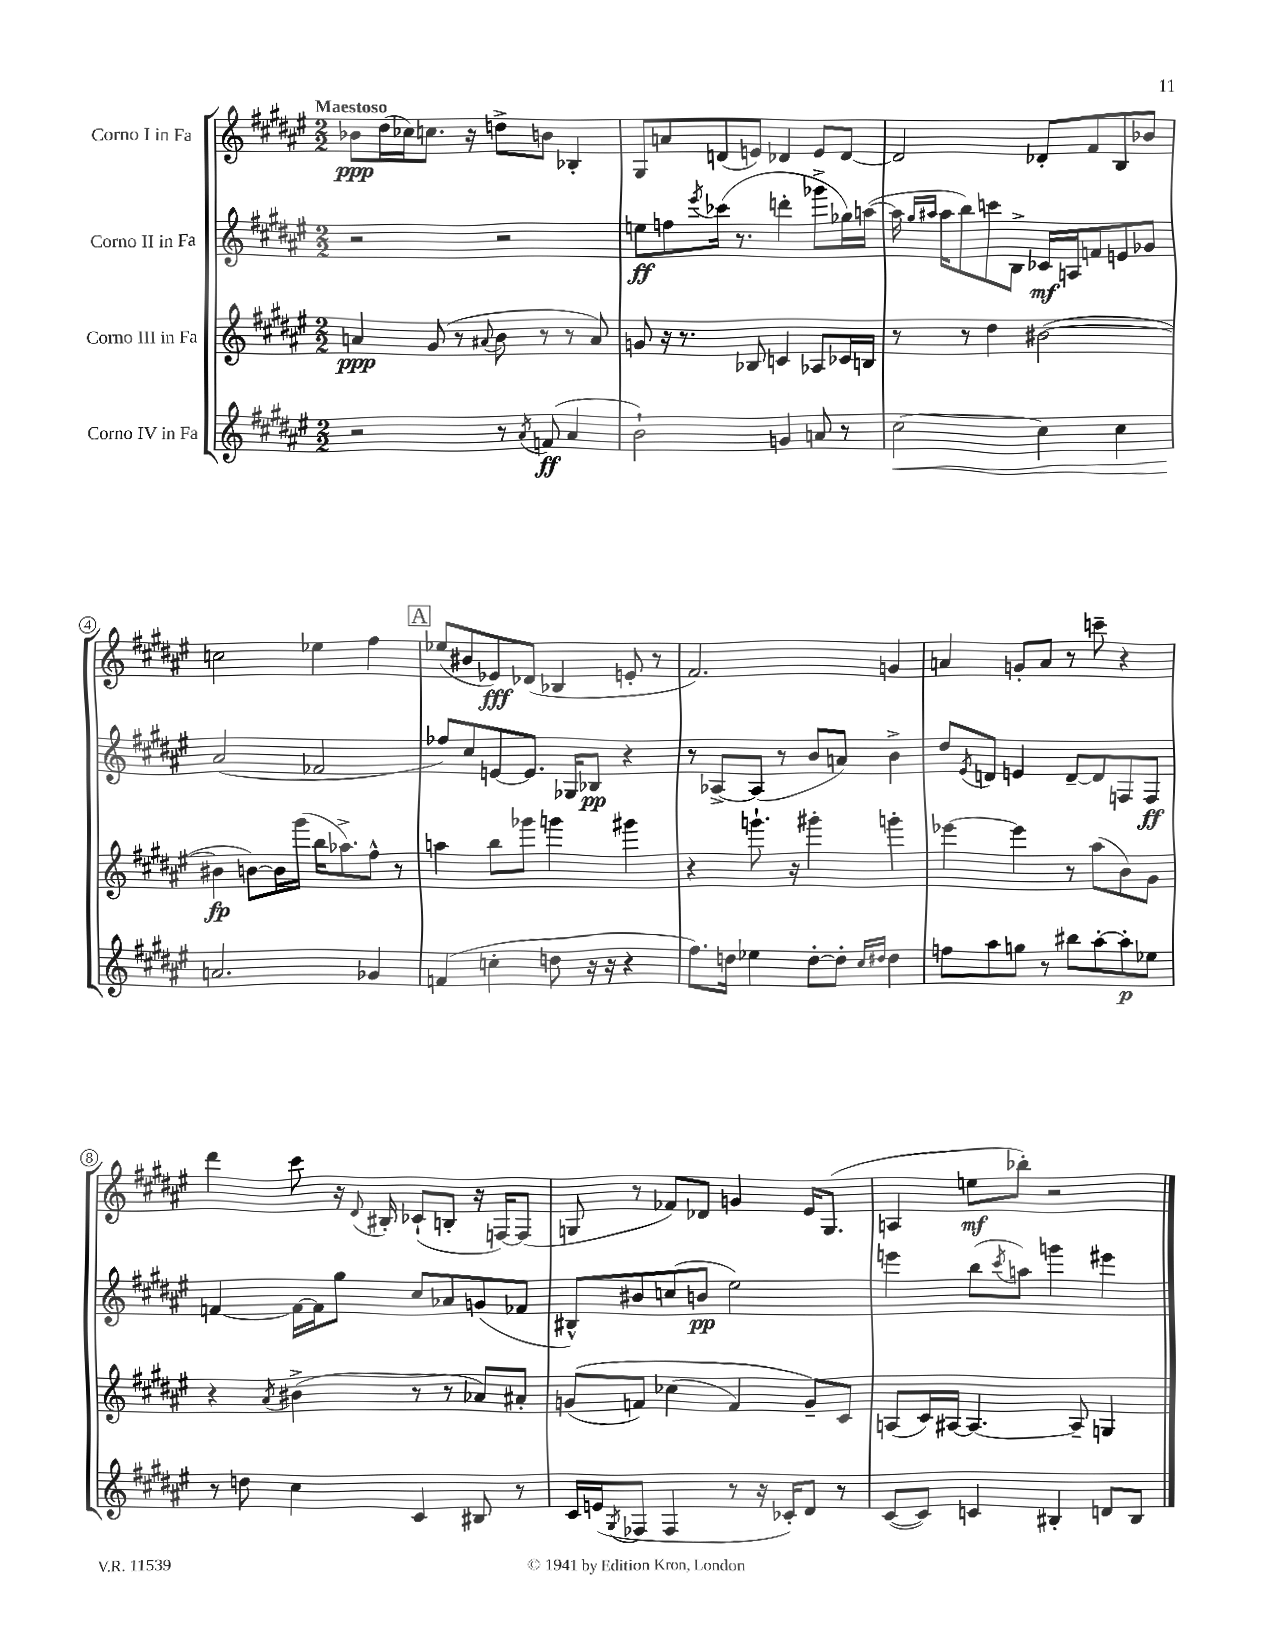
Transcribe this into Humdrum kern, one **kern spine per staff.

**kern	**kern	**kern	**kern
*staff4	*staff3	*staff2	*staff1
*clefG2	*clefG2	*clefG2	*clefG2
*k[f#c#g#d#a#e#]	*k[f#c#g#d#a#e#]	*k[f#c#g#d#a#e#]	*k[f#c#g#d#a#e#]
*M2/2	*M2/2	*M2/2	*M2/2
2r	4a/	2r	8b-\L
.	.	.	(16dd#\L
.	.	.	16cc-\J)
.	(8g#/	.	8.cc\J
.	8r	.	.
.	.	.	16r
.	8qqa#/	.	.
8r	8b\	2r	8dd^\L
8qa#/	.	.	.
(8f/	8r	.	8b\J
4a#/	8r	.	4B-'/
.	8a#/)	.	.
=	=	=	=
2b`\)	8g/	8ee\L	8G#/L
.	16r	8ff\	8a/
.	8.r	.	.
.	.	8qeee#/	.
.	.	(16ccc-\Jk	(8d/
.	.	8.r	.
.	8B-/	.	8e/J)
4g/	4c/	4ddd'\	4d-/
8a/	8A-/L	8ggg-^\L	8e/L
8r	16c-/L	16gg-\L)	[8d-/J
.	16B/JJ	([16aa\JJ	.
=	=	=	=
[2cc#\	8r	16aa\]	2d-/]
.	.	16qqgg#/LL	.
.	.	16qqaa#/JJ	.
.	.	16aa#\LK	.
.	8r	8bb\)	.
.	4dd#\	8ccc\	.
.	.	8B^\J	.
4cc#\]	([2b#\	16c-/LL	8d-'/L
.	.	16A/J	.
.	.	8f/	8f#/
4cc#\	.	8e/	8B/
.	.	8g-/J	8b-/J
=	=	=	=
2.a/	4b#\]	(2a#/	2cc\
.	[8b\L)	.	.
.	16b\]L	.	.
.	(16ggg#\JJ	.	.
.	16bb\LK	2f-/	4ee-\
.	8.aa-^\)	.	.
4g-/	8ff#^^\J	.	4ff#\
.	8r	.	.
=	=	=	=
(4f/	4aa\	8ff-/L)	(8ee-/L
.	.	8cc#/	8b#/
4cc'\	8bb\L	[8e/	8e-/)
.	8ggg-\J	8.e/]J	(8d-/J
8dd\	4ggg\	.	4B-/
.	.	16G-/LK	.
16r	.	8B-/J	.
16r	.	.	.
4r	4ggg#\	4r	8e'/
.	.	.	8r
=	=	=	=
8.ff#\L)	4r	8r	2.f#/)
.	.	[8A-^/L	.
16dd\Jk	.	.	.
4ee-\	8.ggg`\	(8A-/]J	.
.	.	8r	.
.	16r	.	.
[8dd'\L	4ggg#'\	8b/L	.
8dd'\]J	.	8a/J)	.
16qqcc#/LL	.	.	.
16qqdd#/JJ	.	.	.
4dd#\	4ggg'\	4b^\	4g/
=	=	=	=
8ff\L	[4eee-\	8dd#/L	4a/
.	.	8qe#/	.
8aa#\	.	8d/J	.
8gg\J	4eee-\]	4e/	8g'/L
8r	.	.	8a/J
8bb#\L	8r	[8d~/L	8r
[8aa#'\	(8aa#\L	8d/]	8ccc~\
8aa#'\]	8b\)	8F/	4r
8ee-\J	8g#\J	8F/J	.
=	=	=	=
8r	4r	[4f/	4ddd#\
8dd\	.	.	.
.	8qa#/	.	.
4cc#\	(4b#^\	16f\_LL	8ccc#\
.	.	16f\]J	.
.	.	8gg#\J	16r
.	.	.	8qqd#/
.	.	.	16B#'/
4c#/	8r	8cc#/L	(8c-`/L
.	8r	8a-/	8B'/J
8B#/	8a-/L)	(8g/	16r
.	.	.	[16F/LK)
8r	8a#'/J	8f-/J	(8F/]J
=	=	=	=
16c#/LL	&((8g/L	8B#^^/L)	8G/
(16e/J	.	.	.
8qG#/	.	.	.
8F-/J	8f/J)	8b#/	8r
4F-/	(4cc-\	(8cc/	8f-/L)
.	.	8b/J	8d-/J
8r	4f/)	2ee#\)	4g/
16r	.	.	.
16c-'/LK)	.	.	.
8d#/J	8g~/L&)	.	16e#/LK
.	.	.	(8.G/J
8r	8c#/J	.	.
=	=	=	=
([8c#/L	(8A/L	4eee\	4A/
8c#/]J)	16c#/L)	.	.
.	[16A#/JJ	.	.
4c/	4.A#/_	(8bb\L	8ee\L
.	.	8qccc#/	.
.	.	8aa\J)	8bb-'\J)
4B#'/	.	4ggg\	2r
.	8A#~/]	.	.
8d/L	4G/	4eee#\	.
8B#/J	.	.	.
==	==	==	==
*-	*-	*-	*-
